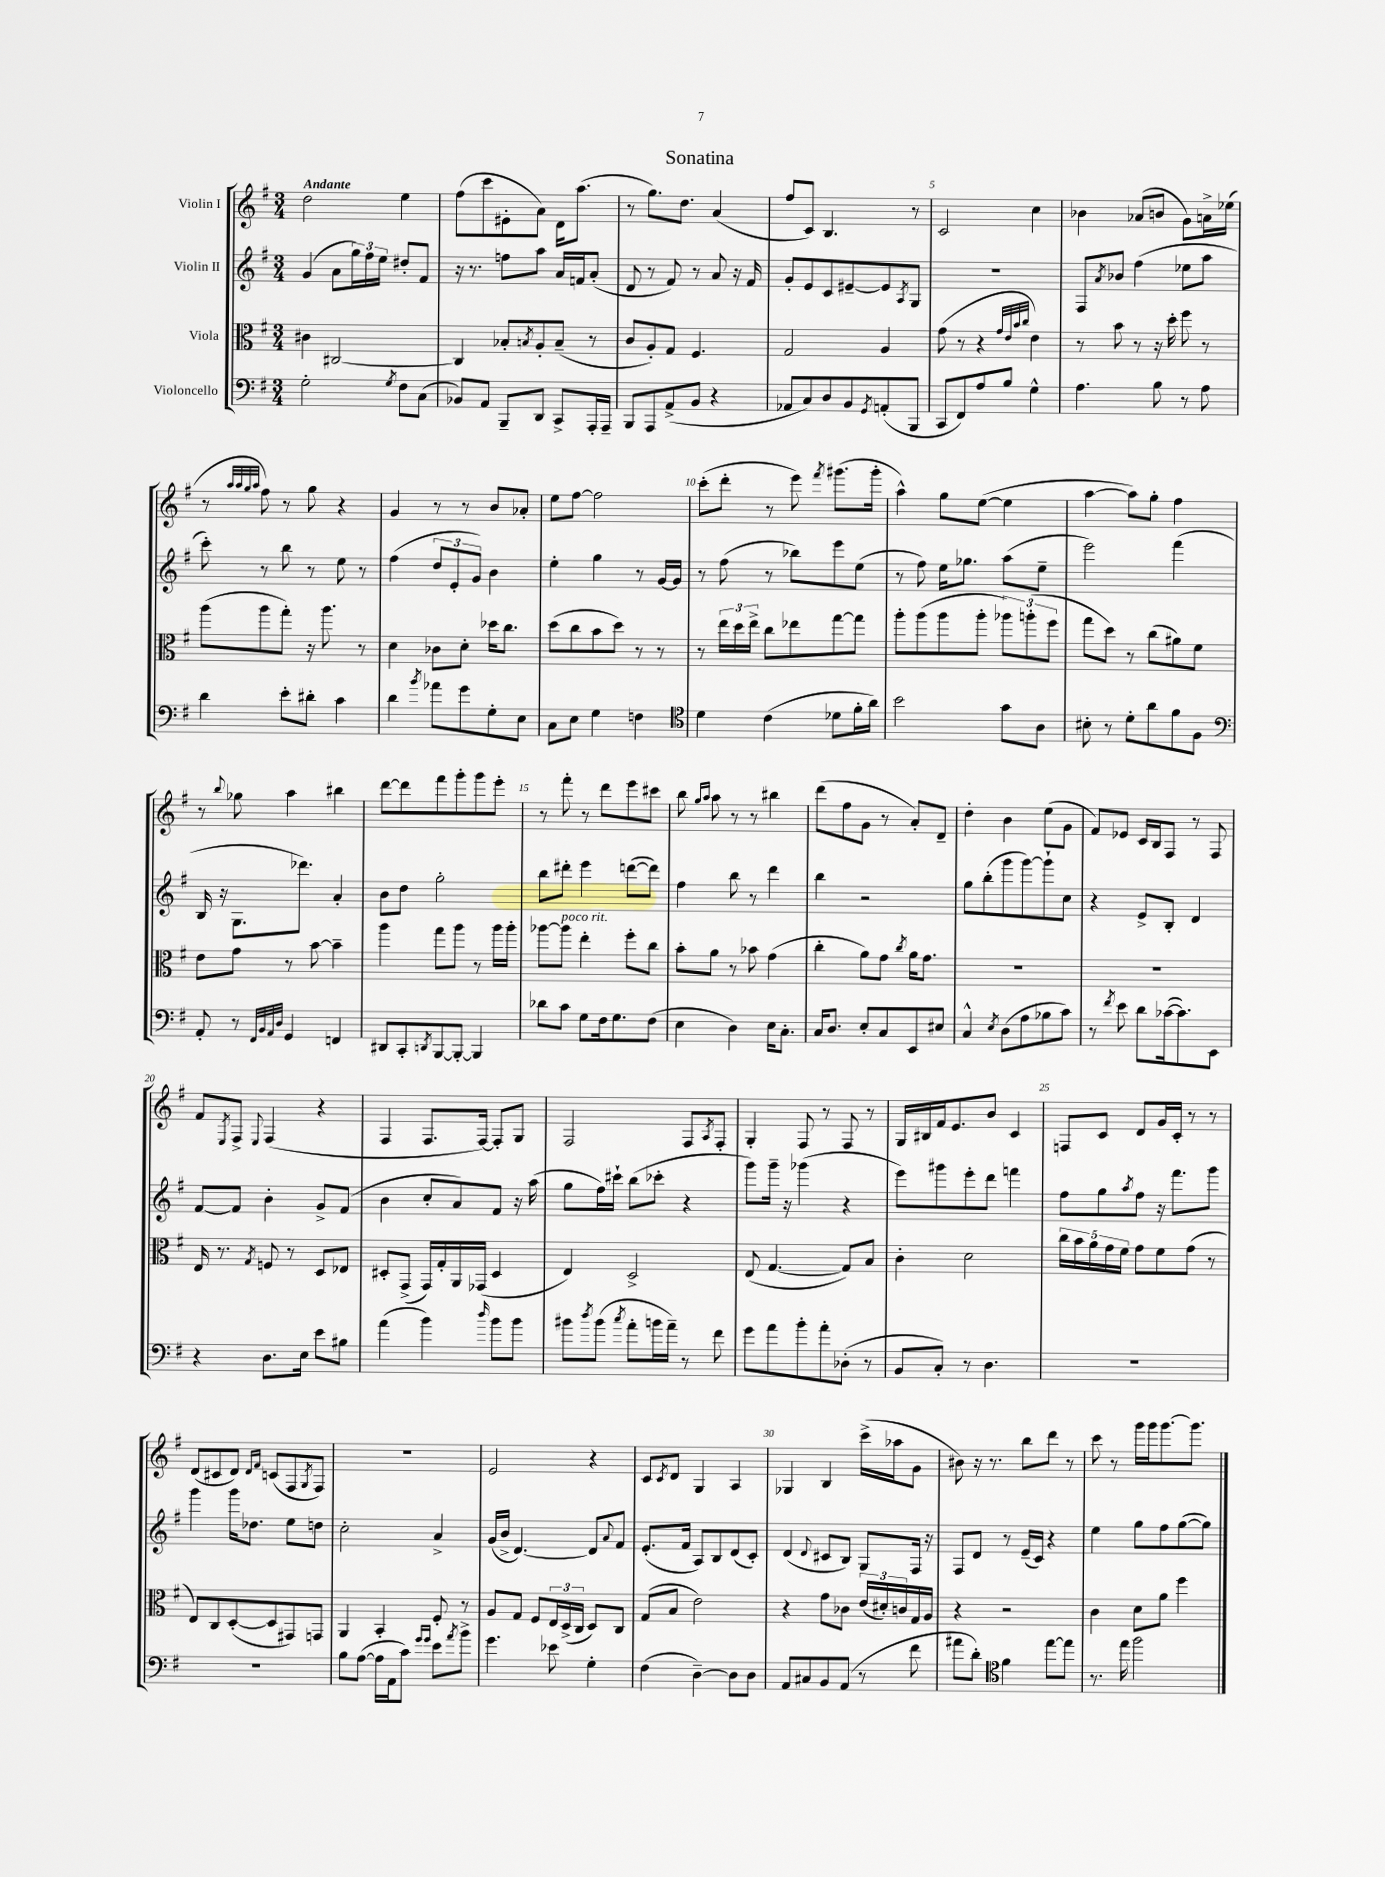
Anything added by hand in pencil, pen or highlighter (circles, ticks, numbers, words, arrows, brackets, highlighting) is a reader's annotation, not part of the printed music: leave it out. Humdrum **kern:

**kern	**kern	**kern	**kern
*staff4	*staff3	*staff2	*staff1
*clefF4	*clefC3	*clefG2	*clefG2
*k[f#]	*k[f#]	*k[f#]	*k[f#]
*M3/4	*M3/4	*M3/4	*M3/4
2G'	4c#	(4g	2dd
.	[2C#	8a	.
.	.	24gg)	.
.	.	24ff#	.
.	.	24ee	.
8qG	.	.	.
8F#	.	8dd#'	4ee
(8C	.	8f#	.
=	=	=	=
8BB-)	4C#]	16r	(8ff#
.	.	8.r	.
8AA	.	.	8ccc
8BBB~	8B-'	8ff	8e#'
.	8qB	.	.
8DD	8A'	8aa	8a)
8CC^	(8B~	16a	16d
.	.	16f	(8.aa
16AAA'	8r	(8a'	.
16AAA~	.	.	.
=	=	=	=
8BBB	8c	8d	8r
8AAA	8A')	8r	8.gg)
(8AA^	8G	8f#)	.
.	.	.	8.dd
8BB	4.F#	8r	.
4r	.	8a	(4a
.	.	16r	.
.	.	16f#	.
=	=	=	=
8AA-	2G	8g'	8ff#
8C)	.	8e	8c)
8D	.	8c	4.B
8BB	.	[8e#~	.
8qGG	.	.	.
(8AA'	4A	8e#]	.
.	.	8qA	.
8BBB	.	8G	8r
=	=	=	=
8CC	(8g	2.r	2c
8FF#)	8r	.	.
8A	4r	.	.
8B	.	.	.
.	32qqg	.	.
.	32qqe	.	.
.	32qqb	.	.
.	32qqcc	.	.
4G^^	4e)	.	4cc
=	=	=	=
4.A	8r	8F#	4b-
.	.	8qa	.
.	8b	8b-	.
.	8r	(4ff#	(8a-
8B	16r	.	8b
.	16dd'	.	.
8r	8ff#	8ee-	8g)
8A	8r	8aa	16a^
.	.	.	(16ee-
=	=	=	=
4d	(8aa	8ccc')	8r
.	.	.	32qqaa
.	.	.	32qqaa
.	.	.	32qqgg
.	.	.	32qqaa
.	8aa	8r	8ff#)
8e'	8gg')	8bb	8r
8d#'	16r	8r	8gg
.	8.aa	.	.
4c	.	8ee	4r
.	8r	8r	.
=	=	=	=
4d	4d	(4ff#	4g
8qb	.	.	.
8a-	8c-	12dd	8r
.	.	12e'	.
8g	8d'	.	8r
.	.	12g)	.
8G'	16dd-	4b	8b
.	8.cc	.	.
8E	.	.	8a-'
=	=	=	=
8C	(8dd	4ee'	8ee
8E	8cc	.	[8ff#
4G	8b	4gg	2ff#]
.	8dd)	.	.
4F	8r	8r	.
.	8r	[16g	.
.	.	16g]	.
=	=	=	=
*clefC4	*	*	*
4d	8r	8r	(8ccc'
.	24ee	(8ff#	8ddd'
.	24dd	.	.
.	24ee^	.	.
(4c	8cc	8r	8r
.	8ee-	8bb-)	8eee)
.	.	.	8qfff#
8d-	[8gg	8eee	(8.ggg#
16f#'	8gg]	(8ee	.
16a)	.	.	16ggg#'
=	=	=	=
2b	8aa'	8r	4aa^^)
.	(8aa	8ff#)	.
.	8aa	16ee	8gg
.	.	8.gg-	.
.	8aa'	.	([8ee
8g	12aa-)	(8aa	4ee]
.	(12aa'	.	.
8A	.	8ee~	.
.	12ff#	.	.
=	=	=	=
8B#'	8gg	2eee)	[4aa
8r	8dd)	.	.
8d'	8r	.	8aa])
8a	(8cc	.	8gg'
8f#	8a#)	(4fff#	4ff#
8F#	8f#	.	.
=	=	=	=
*clefF4	*	*	*
8AA'	8e	16B	8r
.	.	16r	.
.	.	.	8qqbb
8r	8g	8.G	8gg-
32qqFF#	.	.	.
32qqBB	.	.	.
32qqAA	.	.	.
32qqD	.	.	.
4GG	8r	.	4aa
.	.	8.ddd-)	.
.	[8b	.	.
4FF	4b~]	4a'	4bb#
=	=	=	=
8DD#	4aa	8b	[8ddd
8CC'	.	8dd	8ddd]
8qDD	.	.	.
[8BBB	8gg	2gg'	8fff#
8BBB'_	8aa	.	8ggg'
4BBB]	8r	.	8ggg
.	16aa	.	8eee'
.	16aa'	.	.
=	=	=	=
8d-	[8aa-	8bb	8r
8c	8aa-]	8ddd#'	8fff#'
8G	4ee'	4eee	8r
16F#	.	.	8ddd
8.G	.	.	.
.	8ff#'	([8ddd	8eee
(8F#	8cc	8ddd])	8ccc#
=	=	=	=
4E	8b'	4ff#	8bb
.	.	.	16qqgg
.	.	.	16qqaa
.	8a	.	8aa
4D)	8r	8bb	8r
.	8b-	8r	8r
16E	(4g	4ddd	4bb#
8.C'	.	.	.
=	=	=	=
16C	4cc'	4bb	(8ddd
8.D	.	.	.
.	.	.	8ff#
8E'	8a)	2r	8g
8C	8g	.	8r
.	8qcc	.	.
8EE	16a	.	8a')
.	8.g	.	.
8E#	.	.	8d~
=	=	=	=
4C^^	2.r	8gg	4dd'
.	.	(8bb'	.
8qE	.	.	.
(8D	.	8ggg	4b
8A	.	[8ggg)	.
8B-	.	8ggg`]	(8ee
8c)	.	8cc	8g
=	=	=	=
8r	2.r	4r	8f#)
8qf#	.	.	.
8e	.	.	8e-
8d	.	8e^	16c
.	.	.	16B
([16c-	.	8B'	8F#
8.c-])	.	.	.
.	.	4d	8r
8EE	.	.	8F#
=	=	=	=
4r	16E	[8f#	8f#
.	8.r	.	.
.	.	.	8qE
.	.	8f#]	8F#^
.	8qG	.	8qqE
8.D	8F	4b'	(4F#
.	8r	.	.
16E	.	.	.
8e	8D	8g^	4r
8B#	8E-	(8f#	.
=	=	=	=
(4a	8D#'	4b	4F#
.	(8GG^	.	.
4b)	16GG)	8cc'	8.F#
.	16G'	.	.
.	16AA	8a)	.
.	(16GG-	.	[16F#)
16qqdd	.	.	.
8b	4D#	8f#	8F#']
8b	.	16r	8G
.	.	(16aa	.
=	=	=	=
8b#	4E)	8gg	2F#
8qdd	.	.	.
(8b#	.	16ff#)	.
.	.	16ccc#`	.
8qcc	.	.	.
8a'	2D^	(8bb	.
16b	.	8ccc-'	.
16a~)	.	.	.
8r	.	4r	8F#
.	.	.	8qA
8f#	.	.	8F#'
=	=	=	=
8g	(8E	8ggg)	4G'
8a	[4.G	16ggg~	.
.	.	16r	.
8b'	.	(4ggg-	8F#
8a'	.	.	8r
(8D-'	8G])	4r	8F#
8r	8B	.	8r
=	=	=	=
8BB	4c'	8eee)	16G
.	.	.	16B#
8C')	.	8ggg#	16f#
.	.	.	8.e
8r	2d	8eee'	.
4.D	.	8ddd	8b
.	.	4fff	4c
=	=	=	=
2.r	20cc	8ff#	8F
.	20b	.	.
.	20a	.	.
.	.	8gg	8c
.	20g	.	.
.	20f#	.	.
.	.	8qaa	.
.	8g	8ff#	8d
.	8f#	16r	16g
.	.	8.fff#	16c'
.	(8g	.	8r
.	8r	8ggg	8r
=	=	=	=
2.r	8E)	4ggg	(8d
.	8C	.	8c#
.	([8D'	16ggg	8d)
.	.	8.dd-	.
.	.	.	16qqd
.	.	.	16qqf#
.	8D]	.	(8c
.	8GG#)	8ee	8F#
.	.	.	8qG
.	8GG	8dd	8F#)
=	=	=	=
8B	4AA	2cc'	2.r
([8A	.	.	.
16A]	4BB'	.	.
16AA	.	.	.
8c)	.	.	.
16qqg	.	.	.
16qqg	.	.	.
8e	8F#'	4a^	.
8qa	.	.	.
8b^	8r	.	.
=	=	=	=
4.g	8A	(16g	2e
.	.	16b^	.
.	8G	[4.d)	.
.	8F#	.	.
8e-	24E	.	.
.	(24D^	.	.
.	24C	.	.
4G'	8D)	8d]	4r
.	.	8qqa	.
.	8C	8f#	.
=	=	=	=
(4F#	(8G	(8.e'	8c
.	.	.	8qc
.	8B	.	8d
.	.	16f#	.
[4D~)	2e)	8A)	4G
.	.	8B	.
8D]	.	(8d	4A
8D	.	8c')	.
=	=	=	=
8AA	4r	(4d	4G-
8C#	.	.	.
.	.	8qqd	.
8BB	8g	8c#	4B
(8AA	8c-	8B)	.
8r	(24e	8G	(16ccc^
.	24d#')	.	.
.	.	.	16aa-
.	24c	.	.
8f#	16G	16F#	8g
.	16A	16r	.
=	=	=	=
8a#	4r	8F#	8b#)
8d')	.	8d	16r
.	.	.	8.r
*clefC4	*	*	*
4f#	2r	8r	.
.	.	(16e~	8bb
.	.	16c)	.
[8ee	.	4r	8ddd
8ee]	.	.	8r
=	=	=	=
8.r	4c	4ee	8ccc
.	.	.	8r
16ee	.	.	.
2ff#	8d	8gg	16ggg
.	.	.	16ggg
.	8a	8ff#	[8.ggg
.	4ff#	([8gg	.
.	.	.	8.ggg]
.	.	8gg])	.
==	==	==	==
*-	*-	*-	*-
